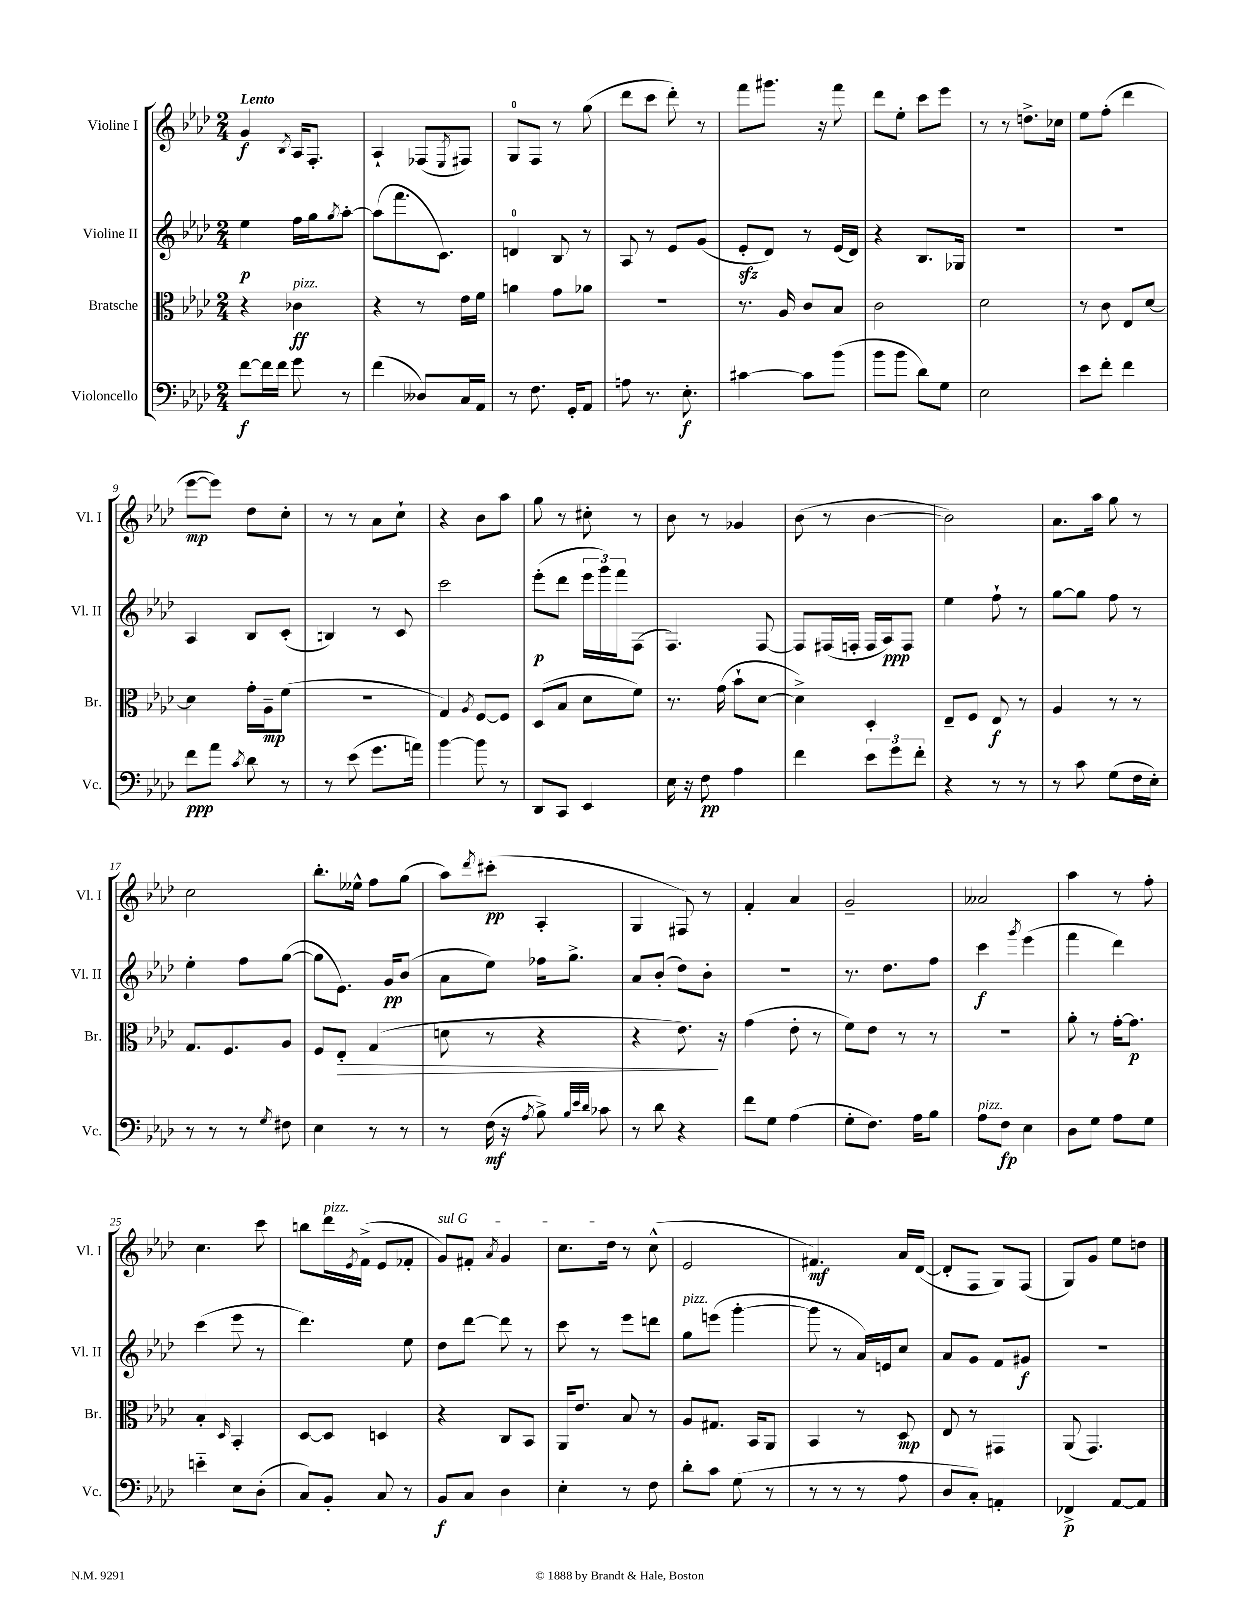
<<
\new StaffGroup <<
\new Staff = "s0" \with { instrumentName = "Violine I" shortInstrumentName = "Vl. I" } {
    \clef treble \key aes \major \numericTimeSignature \time 2/4 \tempo "Lento"
    g'4\f \acciaccatura { bes8 } aes16 f8.-. |
    aes4-! fes8( \acciaccatura { ees8 } fis8) |
    g8-0 f8 r8 g''8( |
    des'''8 c'''8 des'''8-.) r8 |
    f'''8 gis'''8. r16 f'''8 |
    des'''8 ees''8-. c'''8 ees'''8 |
    r8 r8 d''8.-> ces''16 |
    ees''8 f''8-.( des'''4 |
    ees'''8~\mp ees'''8) des''8 c''8-. |
    r8 r8 aes'8 c''8-! |
    r4 bes'8 aes''8 |
    g''8 r8 cis''8-. r8 |
    bes'8 r8 ges'4 |
    bes'8( r8 bes'4~ |
    bes'2) |
    aes'8. aes''16 g''8 r8 |
    c''2 |
    bes''8.-. eeses''16-^ f''8 g''8( |
    aes''8) \acciaccatura { des'''8 } cis'''8-.\pp( aes4-. |
    g4 fis8) r8 |
    f'4-. aes'4 |
    g'2-- |
    aeses'2 |
    aes''4 r8 f''8-. |
    c''4. c'''8 |
    b''8 des'''16^\markup { \italic "pizz." } \acciaccatura { ees'8 } f'16->( ees'8 fes'8-. |
    \once \override TextSpanner.bound-details.left.text = \markup { \italic "sul G" } g'8\startTextSpan) fis'8-. \acciaccatura { aes'8 } g'4 |
    c''8. des''16\stopTextSpan r8 c''8-^( |
    ees'2 |
    fis'4.\mf) aes'16 des'16~( |
    des'8-. f8 g8) f8( |
    g8) g'8 ees''8 d''8 \bar "|." |
}
\new Staff = "s1" \with { instrumentName = "Violine II" shortInstrumentName = "Vl. II" } {
    \clef treble \key aes \major \numericTimeSignature \time 2/4
    ees''4\p f''16 g''16 \acciaccatura { g''8 } aes''8~-. |
    aes''8( f'''8. c'8.) |
    d'4-0 bes8 r8 |
    aes8 r8 ees'8 g'8( |
    ees'8-.\sfz des'8) r8 ees'16( des'16) |
    r4 bes8. ges16 |
    R2 |
    R2 |
    aes4 bes8 c'8-.( |
    b4) r8 c'8 |
    c'''2 |
    ees'''8-.\p( des'''8 \tuplet 3/2 { ees'''16 g'''16) f'''16 } f8( |
    f4.) f8~ |
    f8 fis16( f16-. f16 aes16\ppp) f8 |
    ees''4 f''8-! r8 |
    g''8~ g''8 f''8 r8 |
    ees''4-. f''8 g''8~( |
    g''8 ees'8.) g'16\pp bes'8( |
    aes'8 ees''8) fes''16 g''8.-> |
    aes'8 bes'8-.( des''8) bes'8-. |
    r2 |
    r8. des''8. f''8 |
    c'''4\f \acciaccatura { g'''8 } ees'''4( |
    f'''4 des'''4) |
    c'''4( ees'''8 r8 |
    des'''4.) ees''8 |
    des''8 des'''8~ des'''8 r8 |
    c'''8 r8 ees'''8 d'''8 |
    g''8^\markup { \italic "pizz." } e'''8( g'''4~-. |
    g'''8 r8 aes'16) e'16 c''8 |
    aes'8 g'8 f'8 gis'8\f |
    r2 \bar "|." |
}
\new Staff = "s2" \with { instrumentName = "Bratsche" shortInstrumentName = "Br." } {
    \clef alto \key aes \major \numericTimeSignature \time 2/4
    r4 ces'4\ff^\markup { \italic "pizz." } |
    r4 r8 ees'16 f'16 |
    a'4 g'8 aes'8 |
    R2 |
    r8. aes16 c'8 bes8 |
    c'2 |
    des'2 |
    r8 c'8 ees8 des'8~ |
    des'4 g'16-. aes16--\mp f'8( |
    R2 |
    g4) \acciaccatura { aes8 } f8~ f8 |
    des8( bes8 des'8 f'8) |
    r8. g'16( bes'8-! des'8~ |
    des'4->) des4-. |
    ees8-- f8 ees8\f r8 |
    aes4 r8 r8 |
    g8. f8. aes8 |
    f8 ees8-.\> g4( |
    d'8 r8 r4 |
    r4 ees'8.\!) r16 |
    g'4( ees'8-. r8 |
    f'8) ees'8 r8 r8 |
    r2 |
    aes'8-. r8 g'16~-. g'8.\p |
    bes4-. \grace { des16 } bes,4-. |
    des8~ des8 d4 |
    r4 c8 bes,8 |
    aes,16 ees'8. bes8 r8 |
    aes8 gis8. bes,16 aes,8 |
    bes,4 r8 des8\mp |
    ees8 r8 gis,4 |
    aes,8( g,4.) \bar "|." |
}
\new Staff = "s3" \with { instrumentName = "Violoncello" shortInstrumentName = "Vc." } {
    \clef bass \key aes \major \numericTimeSignature \time 2/4
    f'8~\f f'16 f'16 g'8 r8 |
    f'4( deses8) c16 aes,16 |
    r8 f8. g,16-. aes,8 |
    a8 r8. ees8.-.\f |
    cis'4~ cis'8 bes'8( |
    bes'8 bes'8 des'8) g8 |
    ees2 |
    ees'8 f'8-. f'4 |
    f'8\ppp aes'8 \acciaccatura { c'8 } des'8 r8 |
    r8 ees'8( g'8. a'16) |
    bes'4~ bes'8 r8 |
    des,8 c,8 ees,4 |
    ees16 r16 f8\pp aes4 |
    f'4 \tuplet 3/2 { ees'8 g'8 f'8-. } |
    r4 r8 r8 |
    r8 c'8 g8( f16 ees16-.) |
    r8 r8 r8 \acciaccatura { g8 } fis8 |
    ees4 r8 r8 |
    r8 f16\mf( r16 \acciaccatura { aes8 } bes8->) \grace { bes32 ees'32 des'32 } ces'8 |
    r8 des'8 r4 |
    f'8 g8 aes4( |
    g8-. f8.) aes16 bes8 |
    aes8^\markup { \italic "pizz." } f8\fp ees4 |
    des8 g8 aes8 g8 |
    e'4-_ ees8 des8-.( |
    c8) bes,8-. c8 r8 |
    bes,8\f c8 des4 |
    ees4-. r8 f8 |
    des'8-. c'8 g8( r8 |
    r8 r8 r8 aes8 |
    des8 c8-.) a,4-. |
    fes,4->\p aes,8~ aes,8 \bar "|." |
}
>>
>>
